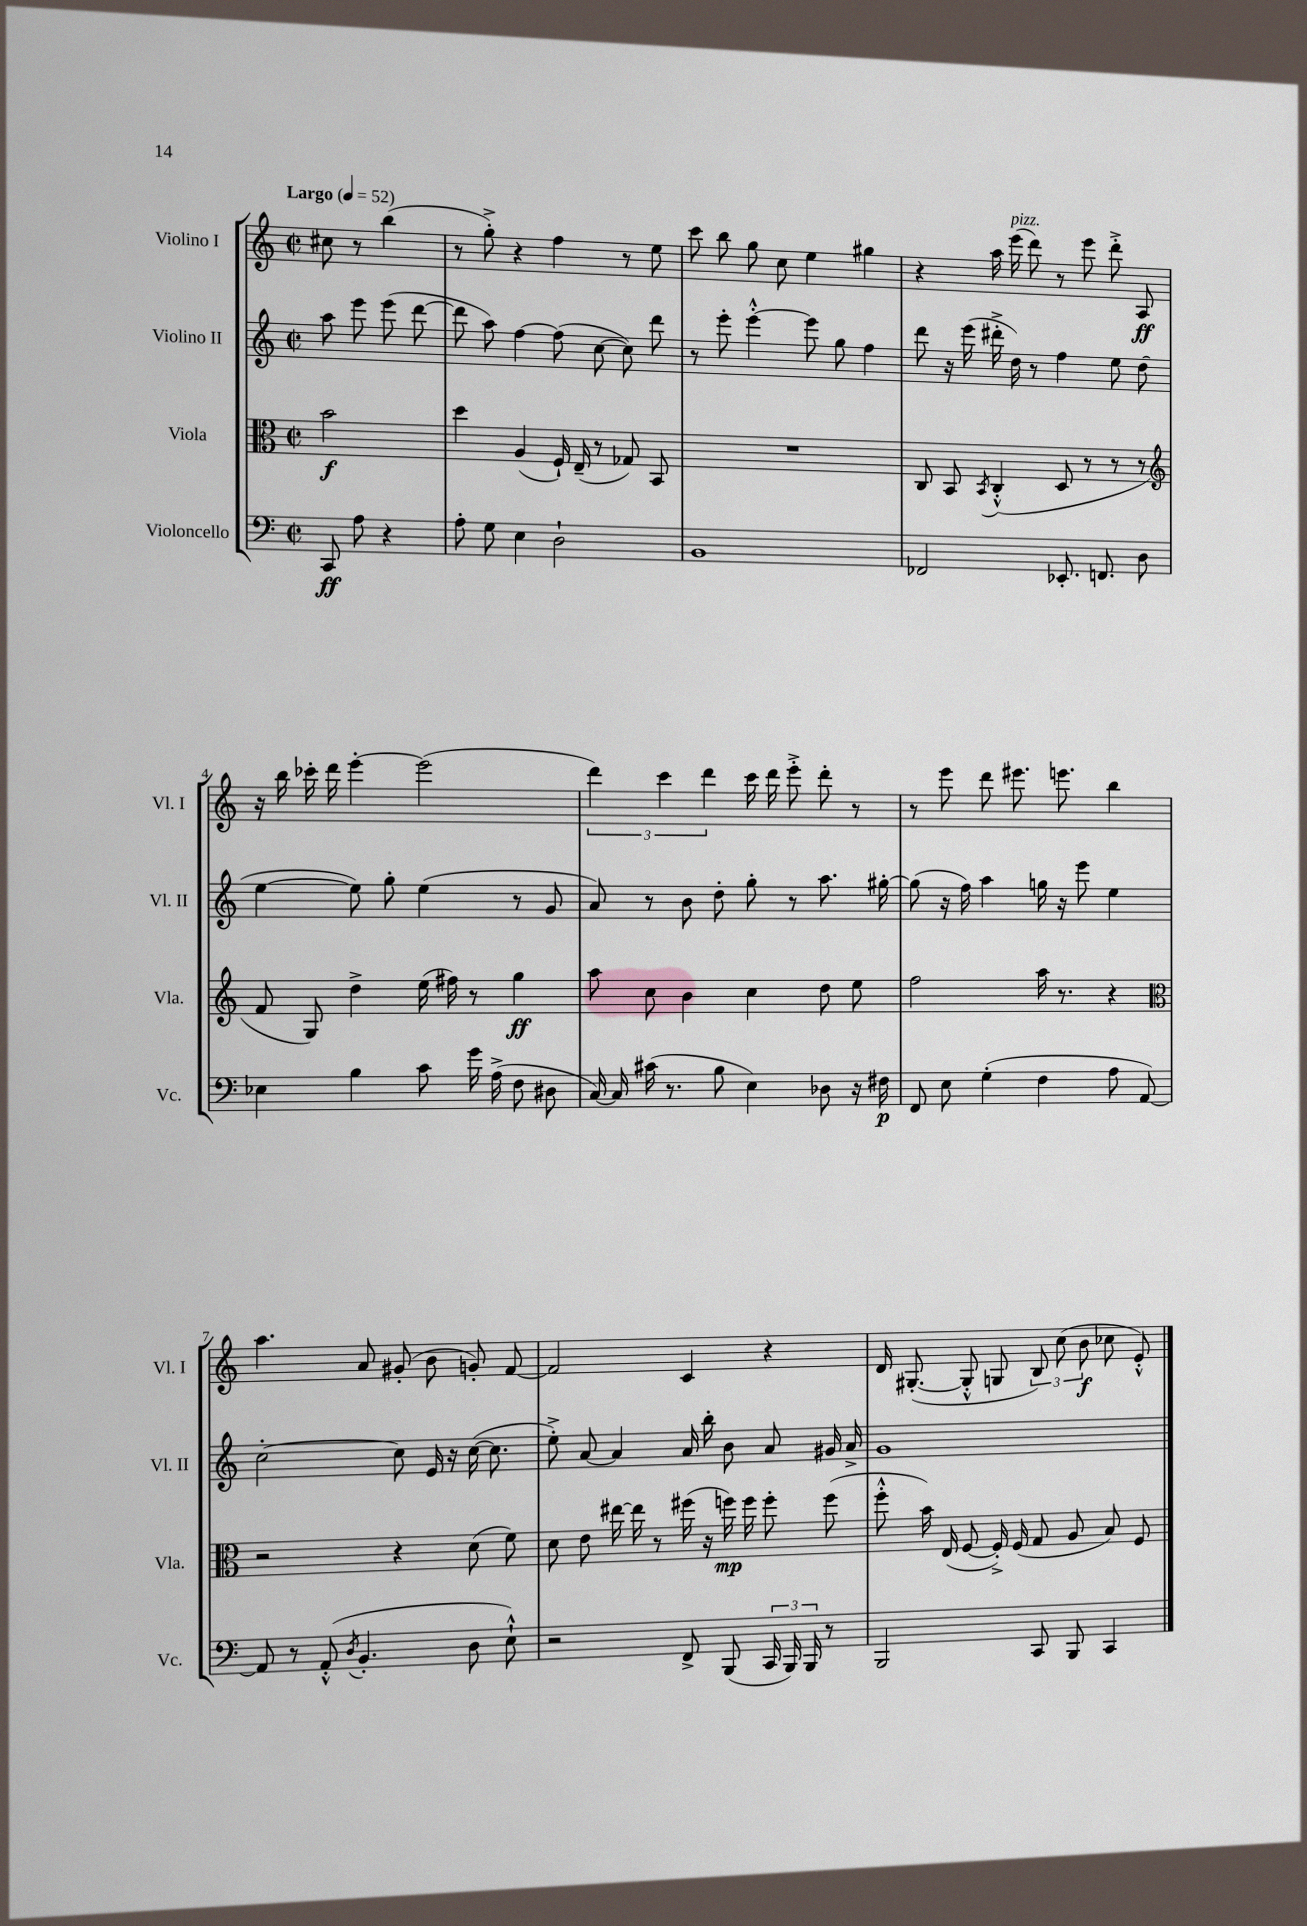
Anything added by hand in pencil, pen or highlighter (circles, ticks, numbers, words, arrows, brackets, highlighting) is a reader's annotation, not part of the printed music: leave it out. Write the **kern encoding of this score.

**kern	**dynam	**kern	**dynam	**kern	**kern	**dynam
*part4	*part4	*part3	*part3	*part2	*part1	*part1
*staff4	*staff4	*staff3	*staff3	*staff2	*staff1	*staff1
*I"Violoncello	*	*I"Viola	*	*I"Violino II	*I"Violino I	*
*I'Vc.	*	*I'Vla.	*	*I'Vl. II	*I'Vl. I	*
*clefF4	*	*clefC3	*	*clefG2	*clefG2	*
*k[]	*	*k[]	*	*k[]	*k[]	*
*M2/2	*	*M2/2	*	*M2/2	*M2/2	*
*met(c|)	*	*met(c|)	*	*met(c|)	*met(c|)	*
*MM52	*	*MM52	*	*MM52	*MM52	*
=	=	=	=	=	=	=
!	!	!	!	!	!LO:TX:a:B:t=Largo	!
8CC/	ff	2b\	f	8aa\	8cc#X\	.
8A\	.	.	.	8eee\	8r	.
4r	.	.	.	(8eee\	(4bb\	.
.	.	.	.	[8ddd\	.	.
=1	=1	=1	=1	=1	=1	=1
8A'\	.	4dd\	.	8ddd\]	8r	.
8G\	.	.	.	8aa\)	8gg'^\)	.
4E\	.	(4A/	.	[4ff\	4r	.
2D`\	.	16F`/)	.	(8ff\]	4ff\	.
.	.	(16E~/	.	.	.	.
.	.	8r	.	[8cc\	.	.
.	.	8G-X/)	.	8cc\])	8r	.
.	.	8BB/	.	8ddd\	8ee\	.
=2	=2	=2	=2	=2	=2	=2
1BB	.	1r	.	8r	8ccc\	.
.	.	.	.	8eee'\	8bb\	.
.	.	.	.	[4eee'^^\	8gg\	.
.	.	.	.	.	8cc\	.
.	.	.	.	8eee\]	4ee\	.
.	.	.	.	8gg\	.	.
.	.	.	.	4ff\	4gg#X\	.
=3	=3	=3	=3	=3	=3	=3
2FF-X/	.	8C/	.	8ddd\	4r	.
.	.	8BB/	.	16r	.	.
.	.	.	.	(16eee\	.	.
.	.	8qBB/	.	.	.	.
.	.	(4C'^^/	.	16ddd#X'^\	16aa\	.
!	!	!	!	!	!LO:TX:a:i:t=pizz.	!
.	.	.	.	16dd\)	(16eee\	.
.	.	.	.	8r	8ddd\)	.
8.EE-X'/	.	8D/	.	4ff\	8r	.
.	.	8r	.	.	8eee\	.
8.FFn/	.	.	.	.	.	.
.	.	8r	.	8ee\	8ddd'^\	.
8D\	.	8r	.	(8dd\	8A/	ff
!!LO:LB:g=z
=4	=4	=4	=4	=4	=4	=4
*	*	*clefG2	*	*	*	*
4E-X\	.	8f/	.	[4ee\	16r	.
.	.	.	.	.	16bb\	.
.	.	8G/)	.	.	16ccc-X'\	.
.	.	.	.	.	16ddd\	.
4B\	.	4dd^\	.	8ee\])	[4eee'\	.
.	.	.	.	8gg'\	.	.
8c\	.	(16ee\	.	(4ee\	(2eee\]	.
.	.	16ff#X\)	.	.	.	.
16g\	.	8r	.	.	.	.
(16A^\	.	.	.	.	.	.
8F\	.	4gg\	ff	8r	.	.
8D#X\	.	.	.	8g/	.	.
=5	=5	=5	=5	=5	=5	=5
[16C/)	.	8aa\	.	8a/)	6ddd\)	.
16C/]	.	.	.	.	.	.
(16c#X\	.	8cc\	.	8r	.	.
.	.	.	.	.	6ccc\	.
8.r	.	.	.	.	.	.
.	.	4b\	.	8b\	.	.
.	.	.	.	.	6ddd\	.
8B\	.	.	.	8dd'\	.	.
4E\)	.	4cc\	.	8gg'\	16ccc\	.
.	.	.	.	.	16ddd\	.
.	.	.	.	8r	8eee'^\	.
8D-X\	.	8dd\	.	8.aa\	8ddd'\	.
16r	.	8ee\	.	.	8r	.
16F#X\	p	.	.	[16gg#X'\	.	.
=6	=6	=6	=6	=6	=6	=6
8FF/	.	2ff\	.	(8gg#\]	8r	.
8E\	.	.	.	16r	8eee\	.
.	.	.	.	16ff\)	.	.
(4G'\	.	.	.	4aa\	8ddd\	.
.	.	.	.	.	8.eee#X\	.
4F\	.	16aa\	.	16ggn\	.	.
.	.	8.r	.	16r	8.eeen\	.
.	.	.	.	8eee\	.	.
8A\	.	4r	.	4ee\	4bb\	.
[8AA/)	.	.	.	.	.	.
!!LO:LB:g=z
=7	=7	=7	=7	=7	=7	=7
*	*	*clefC3	*	*	*	*
8AA/]	.	2r	.	[2cc'\	4.aa\	.
8r	.	.	.	.	.	.
(8AA'^^/	.	.	.	.	.	.
8qD/	.	.	.	.	.	.
4.BB'/	.	.	.	.	8a/	.
.	.	4r	.	8cc\]	(8g#X'/	.
.	.	.	.	16e/	8b\	.
.	.	.	.	16r	.	.
8D\	.	(8d\	.	([16cc\	8gn'/)	.
.	.	.	.	8.cc\]	.	.
8E`^^\)	.	8f\)	.	.	[8f/	.
=8	=8	=8	=8	=8	=8	=8
2r	.	8d\	.	8ee'^\)	2f/]	.
.	.	8e\	.	[8a/	.	.
.	.	[16ee#X\	.	4a/]	.	.
.	.	16ee#\]	.	.	.	.
.	.	8r	.	.	.	.
8FF^/	.	(16ff#X\	.	16a/	4c/	.
.	.	16r	.	16bb'\	.	.
(8BBB/	.	16ffn\)	mp	8b\	.	.
.	.	16ff\	.	.	.	.
24CC/	.	8ff'\	.	8a/	4r	.
24BBB/)	.	.	.	.	.	.
24BBB/	.	.	.	.	.	.
8r	.	(8ff\	.	16g#X/	.	.
.	.	.	.	16a^/	.	.
=9	=9	=9	=9	=9	=9	=9
2BBB/	.	8ff'^^\	.	1g	16d/	.
.	.	.	.	.	([8.G#X'/	.
.	.	16b\)	.	.	.	.
.	.	(16E/	.	.	.	.
.	.	[8F/	.	.	8G#'^^/]	.
.	.	16F'^/])	.	.	8Gn/	.
.	.	(16F/	.	.	.	.
8CC/	.	8G/	.	.	12B/)	.
.	.	.	.	.	(12cc\	.
8BBB/	.	8A/	.	.	.	.
.	.	.	.	.	12b\	f
4CC/	.	8B/)	.	.	8cc-X\	.
.	.	8F/	.	.	8e'^^/)	.
==	==	==	==	==	==	==
*-	*-	*-	*-	*-	*-	*-
